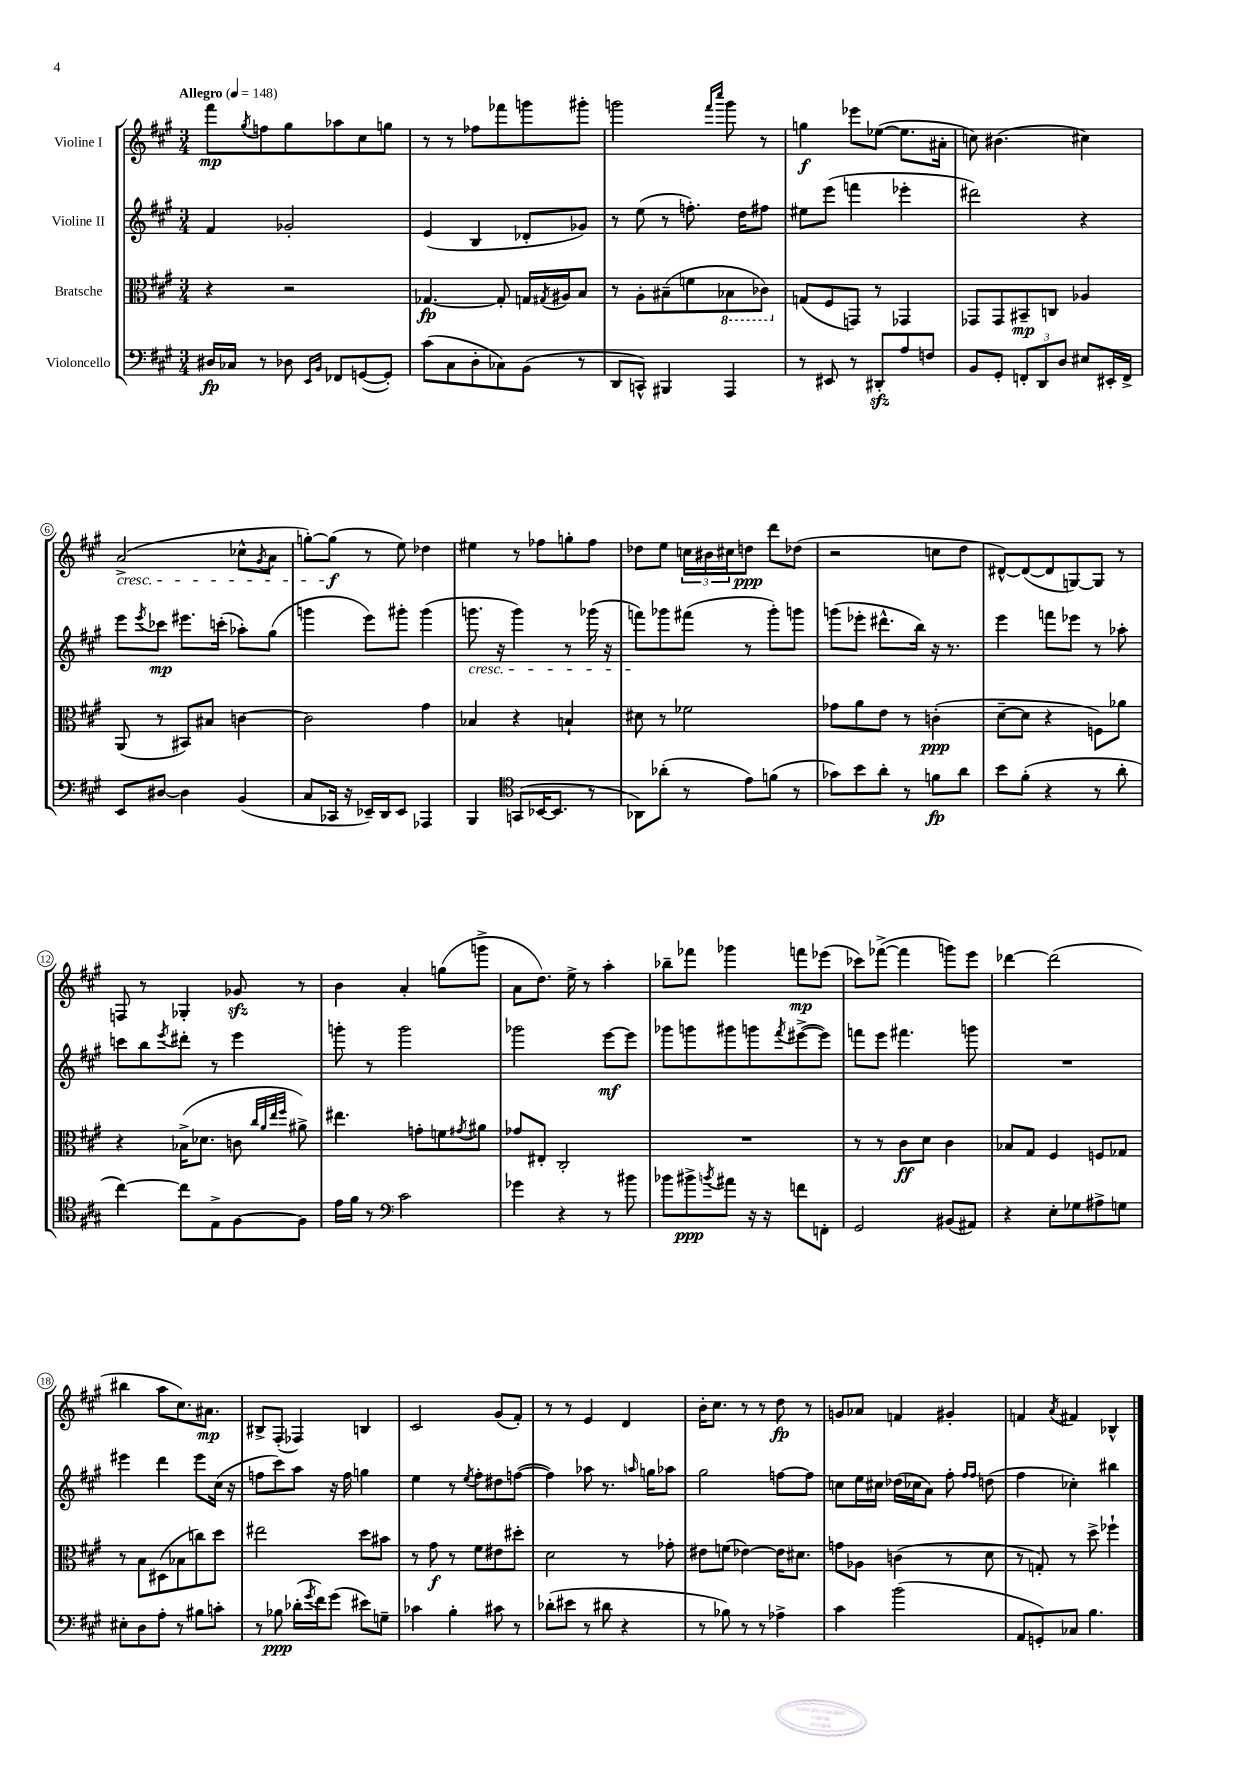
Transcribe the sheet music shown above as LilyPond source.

<<
\new StaffGroup <<
\new Staff = "s0" \with { instrumentName = "Violine I" } {
    \clef treble \key a \major \numericTimeSignature \time 3/4 \tempo "Allegro" 4 = 148
    fis'''8\mp \acciaccatura { gis''8 } f''8 gis''8 aes''8 cis''8 g''8 |
    r8 r8 fes''8 fes'''8 g'''8 gis'''8-. |
    g'''2 \grace { fis'''16 cis''''16 } g'''8 r8 |
    g''4\f ees'''8 ees''8~( ees''8. ais'16-. |
    c''8) bis'4.( cis''4) |
    a'2->\cresc( ces''8-^ \acciaccatura { gis'8 } a'8 |
    g''8~-.) g''8\f\!( r8 e''8) des''4 |
    eis''4 r8 fes''8 g''8-. fes''8 |
    des''8 e''8 \tuplet 3/2 { c''16 bis'16 cis''16 } d''8\ppp d'''8 des''8( |
    r2 c''8 d''8 |
    dis'8~-^) dis'8~( dis'8 g8~) g8 r8 |
    f8 r8 ges4-. ges'8\sfz r8 |
    b'4 a'4-. g''8( g'''8-> |
    a'8 d''8.) e''16-> r8 a''4-. |
    bes''8-- fes'''8 ges'''4 f'''8\mp ees'''8( |
    ces'''8) fes'''8~->( fes'''4 g'''8) e'''8 |
    des'''4~ des'''2( |
    bis''4 a''8 cis''8.) ais'8.\mp |
    bis8-> fis8-.( fes4) b4 |
    cis'2 gis'8( fis'8-.) |
    r8 r8 e'4 d'4 |
    b'16-. cis''8. r8 r8 d''8\fp r8 |
    g'8 aes'8 f'4 gis'4-. |
    f'4 \acciaccatura { a'8 } fis'4 bes4-^ \bar "|." |
}
\new Staff = "s1" \with { instrumentName = "Violine II" } {
    \clef treble \key a \major \numericTimeSignature \time 3/4
    fis'4 ges'2-. |
    e'4( b4 des'8-. ges'8) |
    r8 e''8( r8 f''8.-.) d''16 fis''8 |
    eis''8 e'''8( f'''4 ees'''4-. |
    dis'''2) r4 |
    e'''8 \acciaccatura { e'''8 } ces'''8\mp eis'''8. c'''16-.( aes''8-.) gis''8( |
    g'''4 e'''8) gis'''8-. gis'''4( |
    g'''8.\cresc r16 g'''4) r8 ges'''16( r16 |
    f'''8\!) ges'''8 fis'''8( r8 ges'''8-.) g'''8 |
    g'''8( ees'''8-. dis'''8.-^ b''16) r16 r8. |
    e'''4 f'''8 ees'''8 r8 aes''8-. |
    c'''8 b''8 \acciaccatura { e'''8 } dis'''8-. r8 e'''4 |
    g'''8-. r8 g'''2 |
    ges'''2 e'''8~\mf e'''8 |
    ges'''8 g'''8 gis'''8 g'''8 \acciaccatura { fis'''8 } eis'''8~->( eis'''8) |
    f'''8 e'''8 fis'''4. g'''8 |
    R2. |
    eis'''4 d'''4 eis'''8 cis''16( r16 |
    f''8 cis'''8) a''8 r16 f''16 g''4 |
    e''4 r8 \acciaccatura { e''8 } fis''8-. dis''8 f''8~( |
    f''4) aes''8 r8. \grace { a''16 } g''16 aes''8 |
    gis''2 f''8~ f''8 |
    c''8 e''16 cis''16 des''16( ces''16 a'8) fis''8-. \grace { fis''16 fis''16 } d''8( |
    fis''4 ces''4-.) bis''4 \bar "|." |
}
\new Staff = "s2" \with { instrumentName = "Bratsche" } {
    \clef alto \key a \major \numericTimeSignature \time 3/4
    r4 r2 |
    ges4.~\fp ges8-. g16 \acciaccatura { gis8 } ais16 b8 |
    r8 a8-. bis8--( f'8 \ottava #-1 bes,8 ces8) \ottava #0 |
    g8( fis8 g,8) r8 ges,4 |
    ges,8 ges,8 bis,8--\mp c8 aes4 |
    a,8( r8 bis,8) bis8 c'4~ |
    c'2 gis'4 |
    bes4 r4 b4-! |
    dis'8 r8 fes'2 |
    ges'8 a'8 e'8 r8 c'4-.\ppp( |
    d'8~-- d'8 r4 f8) aes'8 |
    r4 bes16->( des'8. c'8 \grace { cis''32 a'32 e''32 fis''32 } ais'8->) |
    eis''4. g'8-. f'8 \acciaccatura { gis'8 } ais'8 |
    ges'8 eis8-. cis2-. |
    R2. |
    r8 r8 cis'8\ff d'8 cis'4 |
    bes8 gis8 fis4 f8 ges8 |
    r8 b8 dis8( bes8 c''8) d''8 |
    eis''2 d''8 bis'8 |
    r8 gis'8\f r8 fis'8 eis'8 dis''8-. |
    d'2 r8 ges'8-. |
    eis'8 f'8( ees'4~) ees'16 dis'8. |
    g'8 aes8 c'4( r8 d'8 |
    r8 g8-.) r8 d''8-> fes''4-! \bar "|." |
}
\new Staff = "s3" \with { instrumentName = "Violoncello" } {
    \clef bass \key a \major \numericTimeSignature \time 3/4
    dis16\fp ces16 r8 des8 \grace { e,16 b,16 } fes,8 g,8~( g,8-.) |
    cis'8( cis8 d8-. ces8) b,8( r8 |
    d,8 c,8-^) bis,,4 a,,4 |
    r8 eis,8 r8 dis,8-.\sfz a8 f8 |
    b,8 gis,8-. \tuplet 3/2 { f,8-. d,8 d8 } eis8 eis,16-. f,16-> |
    e,8 dis8~ dis4 b,4( |
    cis8 ces,16 r16 ees,16--) d,16 ees,8 aes,,4 |
    b,,4 \clef tenor g,8( bes,16~ bes,8. r8 |
    aes,8) aes'8-.( r8 e'8) f'8( r8 |
    ges'8) b'8 a'8-. r8 f'8\fp a'8 |
    b'8 fis'8-.( r4 r8 a'8-. |
    cis''4~) cis''8 e8-> fis8~ fis8 |
    e'16 fis'16 r8 \clef bass cis'2 |
    ges'4 r4 r8 bis'8 |
    bes'8 bis'8->\ppp \acciaccatura { b'8 } ais'8 r16 r16 f'8 f,8-. |
    gis,2 bis,8( ais,8) |
    r4 e8-. ges8 ais8-> g8 |
    eis8-. d8 a8-. r8 bis8 c'8-. |
    r8 bes8\ppp des'16-.( \acciaccatura { gis'8 } fis'16) gis'8( eis'8) g8-- |
    ces'4 b4-. cis'8 r8 |
    des'8-.( eis'8 r8 dis'8 r4 |
    r8 bes8) r8 r8 aes4-> |
    cis'4 b'2( |
    a,8 g,8-.) ces8 b4. \bar "|." |
}
>>
>>
\layout { \context { \Score \override BarNumber.stencil = #(make-stencil-circler 0.1 0.3 ly:text-interface::print) } }
